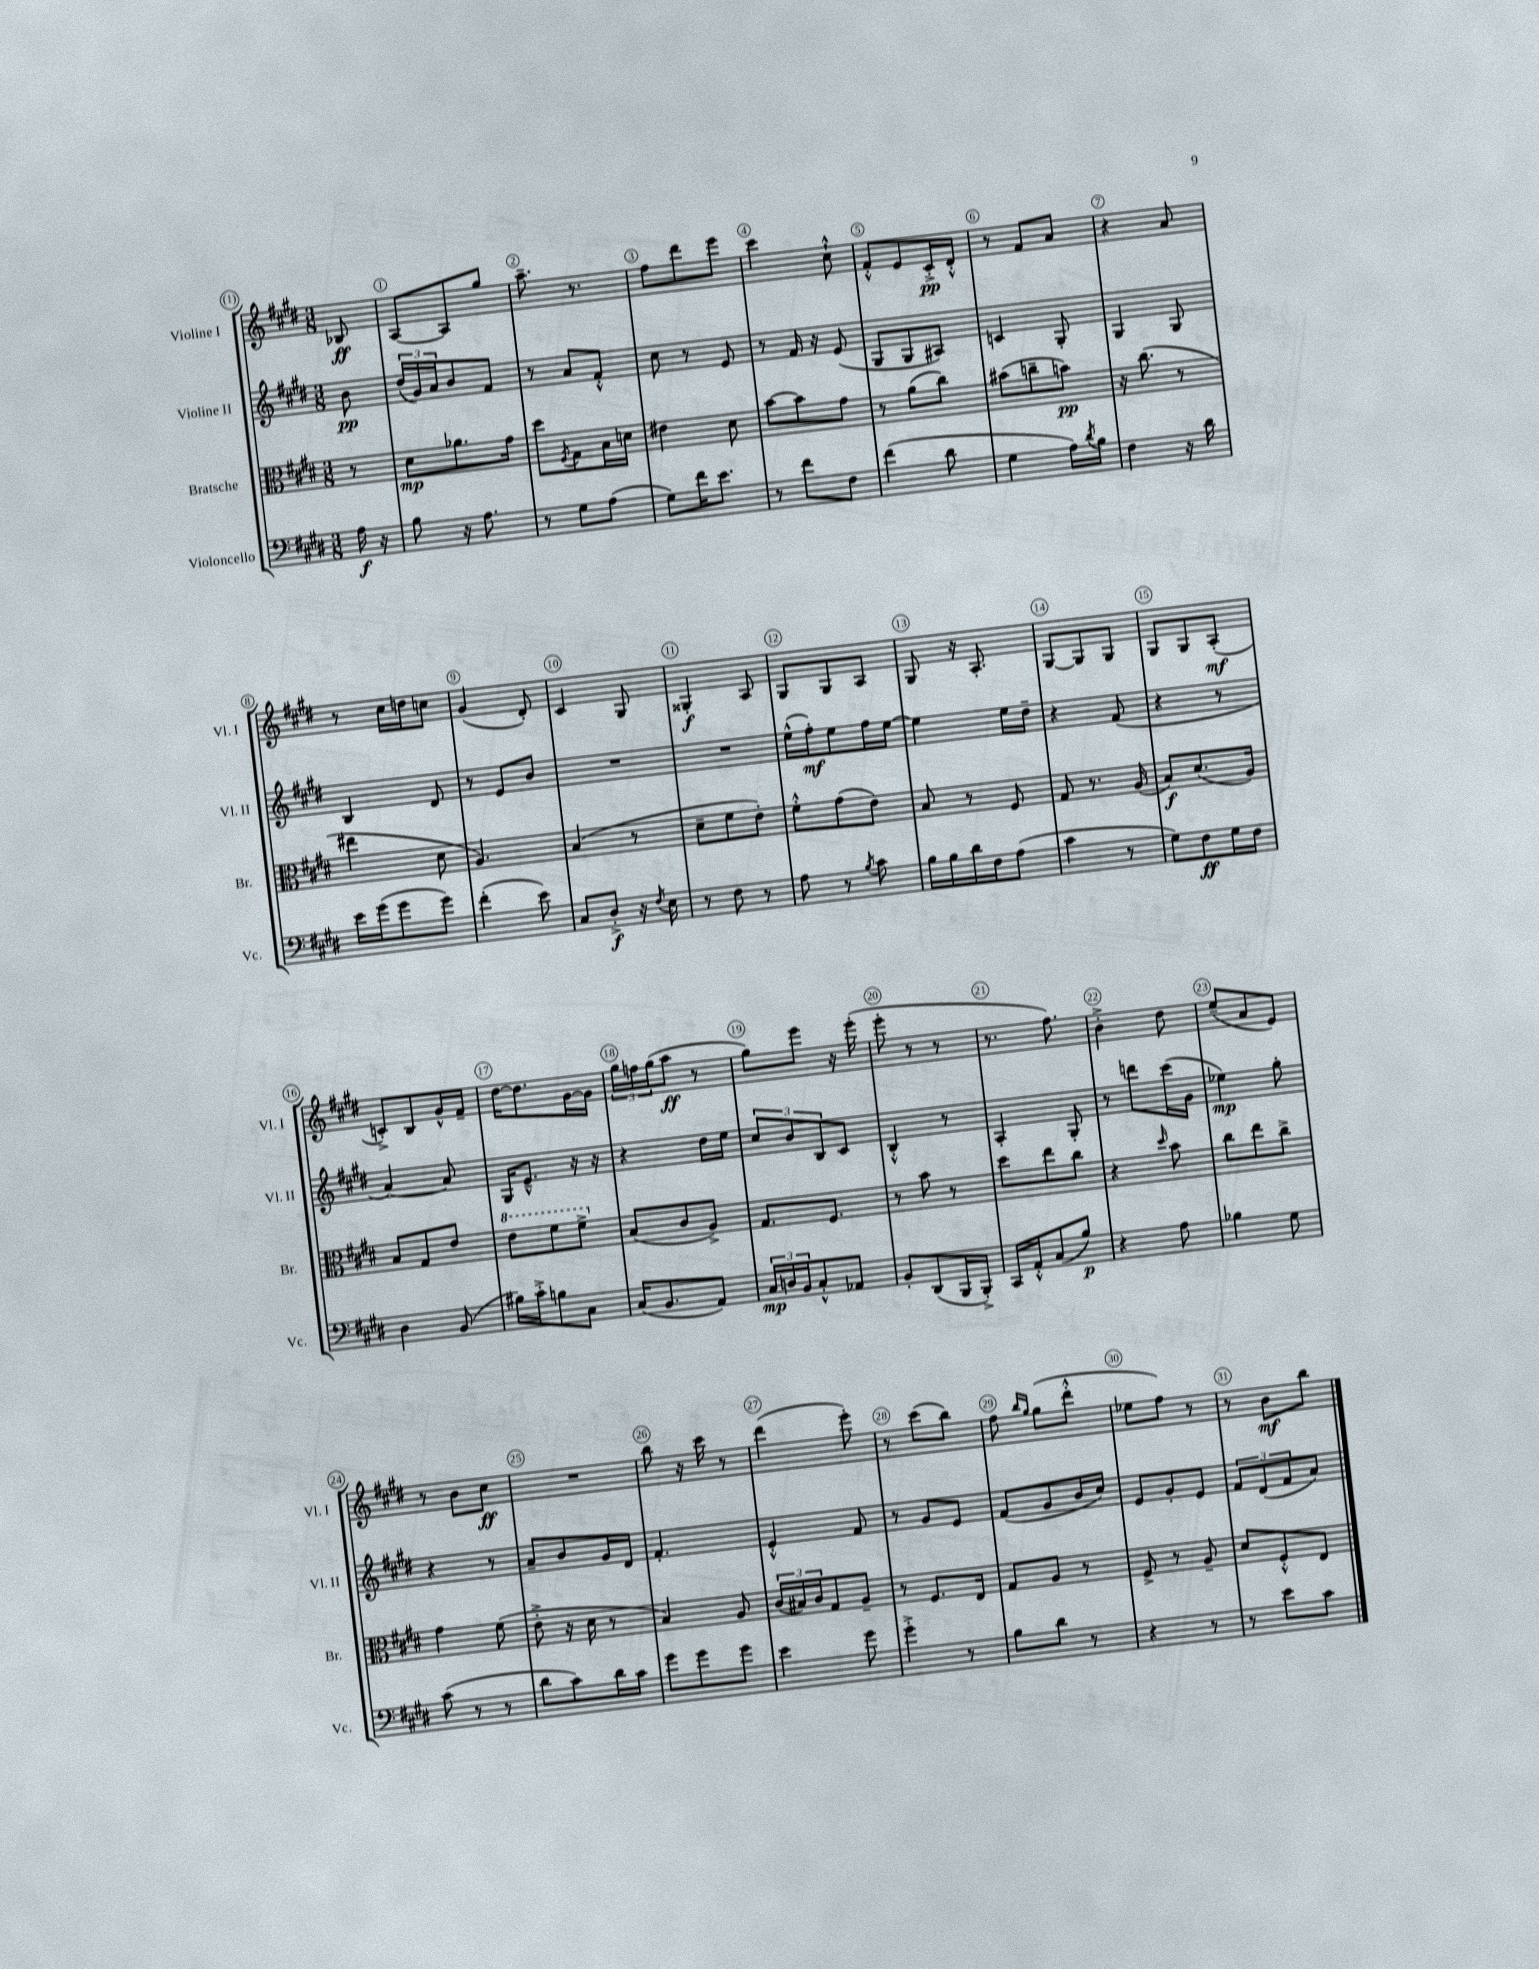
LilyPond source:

<<
\new StaffGroup <<
\new Staff = "s0" \with { instrumentName = "Violine I" shortInstrumentName = "Vl. I" } {
    \clef treble \key e \major \numericTimeSignature \time 3/8 \partial 8
    bes8\ff |
    a8~ a8 gis''8 |
    a''8.-- r8. |
    fis''8 dis'''8 e'''8 |
    cis'''4 cis''8-!-^ |
    fis'8-.-^ e'8 cis'16-.->\pp dis'16-.-^ |
    r8 fis'8 a'8 |
    r4 a'8 |
    r8 cis''16 d''16 c''8 |
    gis'4( dis'8-.) |
    cis'4 gis8 |
    gisis4-.\f a8 |
    gis8 gis8 a8 |
    gis8 r16 a8.-. |
    gis8~ gis8 gis8 |
    gis8 gis8 a8-.\mf( |
    c'8-.->) b8 gis'16-^ fis'16-- |
    dis''16~ dis''8. gis'16~ gis'16 |
    \tuplet 3/2 { gis''16 f''16 gis''16( } a''8\ff r8 |
    gis''8) e'''8 r16 e'''16-.( |
    e'''8-. r8 r8 |
    r8. fis''8.) |
    b'4-.-> dis''8 |
    e''8--( a'8 e'8) |
    r8 b'8 cis''8\ff |
    R4. |
    b''8 r16 cis'''16 r8 |
    dis'''4( e'''8-.) |
    r8 cis'''8( b''8) |
    fis''8 \grace { b''16 gis''16 } gis''8( dis'''8-.-^ |
    ees''8 fis''8) r8 |
    r8 b'8\mf b''8 \bar "|." |
}
\new Staff = "s1" \with { instrumentName = "Violine II" shortInstrumentName = "Vl. II" } {
    \clef treble \key e \major \numericTimeSignature \time 3/8 \partial 8
    b'8\pp |
    \tuplet 3/2 { dis''16( gis'16) a'16 } b'8 fis'8 |
    r8 a'8 fis'8-.-^ |
    cis''8 r8 e'8 |
    r8 fis'16 r16 e'8( |
    gis8 gis8 ais8) |
    c'4 gis8-. |
    gis4 gis8 |
    b4 dis'8 |
    r8 e'8 b'8 |
    R4. |
    R4. |
    e''16-^( fis''16-.\mf) e''8 fis''16 e''16~ |
    e''4 e''16 dis''16-- |
    r4 fis'8( |
    r4 r8 |
    a'4~) a'8 |
    gis16 e'8.---^ r16 r16 |
    r4 dis''16 e''16 |
    \tuplet 3/2 { cis''8 b'8 b8 } cis'8 |
    b4-.-^ r8 |
    a4-. gis8-. |
    r8 d'''8 cis'''16( gis'16 |
    ees''4\mp) gis''8-. |
    r4 r8 |
    a'8-- b'8 gis'16 dis'16 |
    fis'4.-. |
    e'4-.-^ fis'8 |
    r8 gis'8 e'8 |
    fis'8( gis'8 b'16 cis''16) |
    e'8 gis'8-. e'8 |
    \tuplet 3/2 { fis'8 dis'8( fis'8 } a'8) \bar "|." |
}
\new Staff = "s2" \with { instrumentName = "Bratsche" shortInstrumentName = "Br." } {
    \clef alto \key e \major \numericTimeSignature \time 3/8 \partial 8
    r8 |
    dis'8\mp aes'8. gis'16 |
    dis''8 \acciaccatura { fis8 } gis8 b16 d'16 |
    eis'4 dis'8 |
    b'8~ b'8 gis'8 |
    r8 a'8( cis''8) |
    bis'8( c''8-- b'8\pp) |
    r16 cis''8.( r8 |
    eis''4 dis'8 |
    a4.) |
    b4( r8 |
    dis'8-- fis'8 e'8-.) |
    fis'8-.-^ gis'8( e'8) |
    b8 r8 fis8 |
    gis8 r8. a16( |
    b8\f) dis'8.( a16) |
    b8 gis8 e'8 |
    \ottava #1 e''8 fis''8 fis''8-> \ottava #0 |
    b8( cis'8 a8->) |
    gis8. fis8. |
    r8 b'8 r8 |
    dis''8 e''8 cis''8 |
    r4 \grace { dis''16 } b'8 |
    cis''8 e''8 cis''8-> |
    gis'4 fis'8( |
    e'8-.-> r16 dis'16 r8 |
    b4) a8 |
    \tuplet 3/2 { cis'16( bis16) cis'16 } gis8 a8-- |
    r8 fis8. e16 |
    gis8 a8 r8 |
    fis8-> r8 a8-- |
    dis'8 fis8-.-^ e8 \bar "|." |
}
\new Staff = "s3" \with { instrumentName = "Violoncello" shortInstrumentName = "Vc." } {
    \clef bass \key e \major \numericTimeSignature \time 3/8 \partial 8
    a16\f r16 |
    b8 r16 a8. |
    r8 gis8 a8( |
    gis8) fis'16 e'8. |
    r8 fis'8 fis8 |
    fis'4( dis'8 |
    gis4 a16) \acciaccatura { dis'8 } b16 |
    fis4 r16 dis'16 |
    e'16 gis'16( gis'8 gis'8) |
    fis'4-.( e'8) |
    cis8 dis8-.->\f r16 \acciaccatura { fis8 } e16 |
    r8 fis8 r8 |
    a8 r8 \acciaccatura { b8 } cis'8 |
    b16 b16 dis'16 fis16 a8( |
    cis'4 r8 |
    gis8) fis8\ff gis16 fis16 |
    dis4 b,8( |
    bis16) cis'16-.-> b8 cis8 |
    cis16( b,8. a,8) |
    \tuplet 3/2 { cis16\mp d16 b,16 } cis8-.-^ aes,8 |
    b,8-. dis,8( b,,16 b,,16-.->) |
    cis,16 a,16-.-^ cis8( b8\p) |
    r4 a8 |
    bes4 gis8 |
    cis'8( r8 r8 |
    dis'8 cis'8) dis'16 cis'16 |
    gis'8 gis'8 gis'8 |
    e'4 gis'8 |
    gis'4-.-> r8 |
    b8 dis'8 r8 |
    r4 r8 |
    r8 e'8 cis'8 \bar "|." |
}
>>
>>
\layout { \context { \Score \override BarNumber.break-visibility = ##(#f #t #t) barNumberVisibility = #all-bar-numbers-visible \override BarNumber.stencil = #(make-stencil-circler 0.1 0.3 ly:text-interface::print) } }
